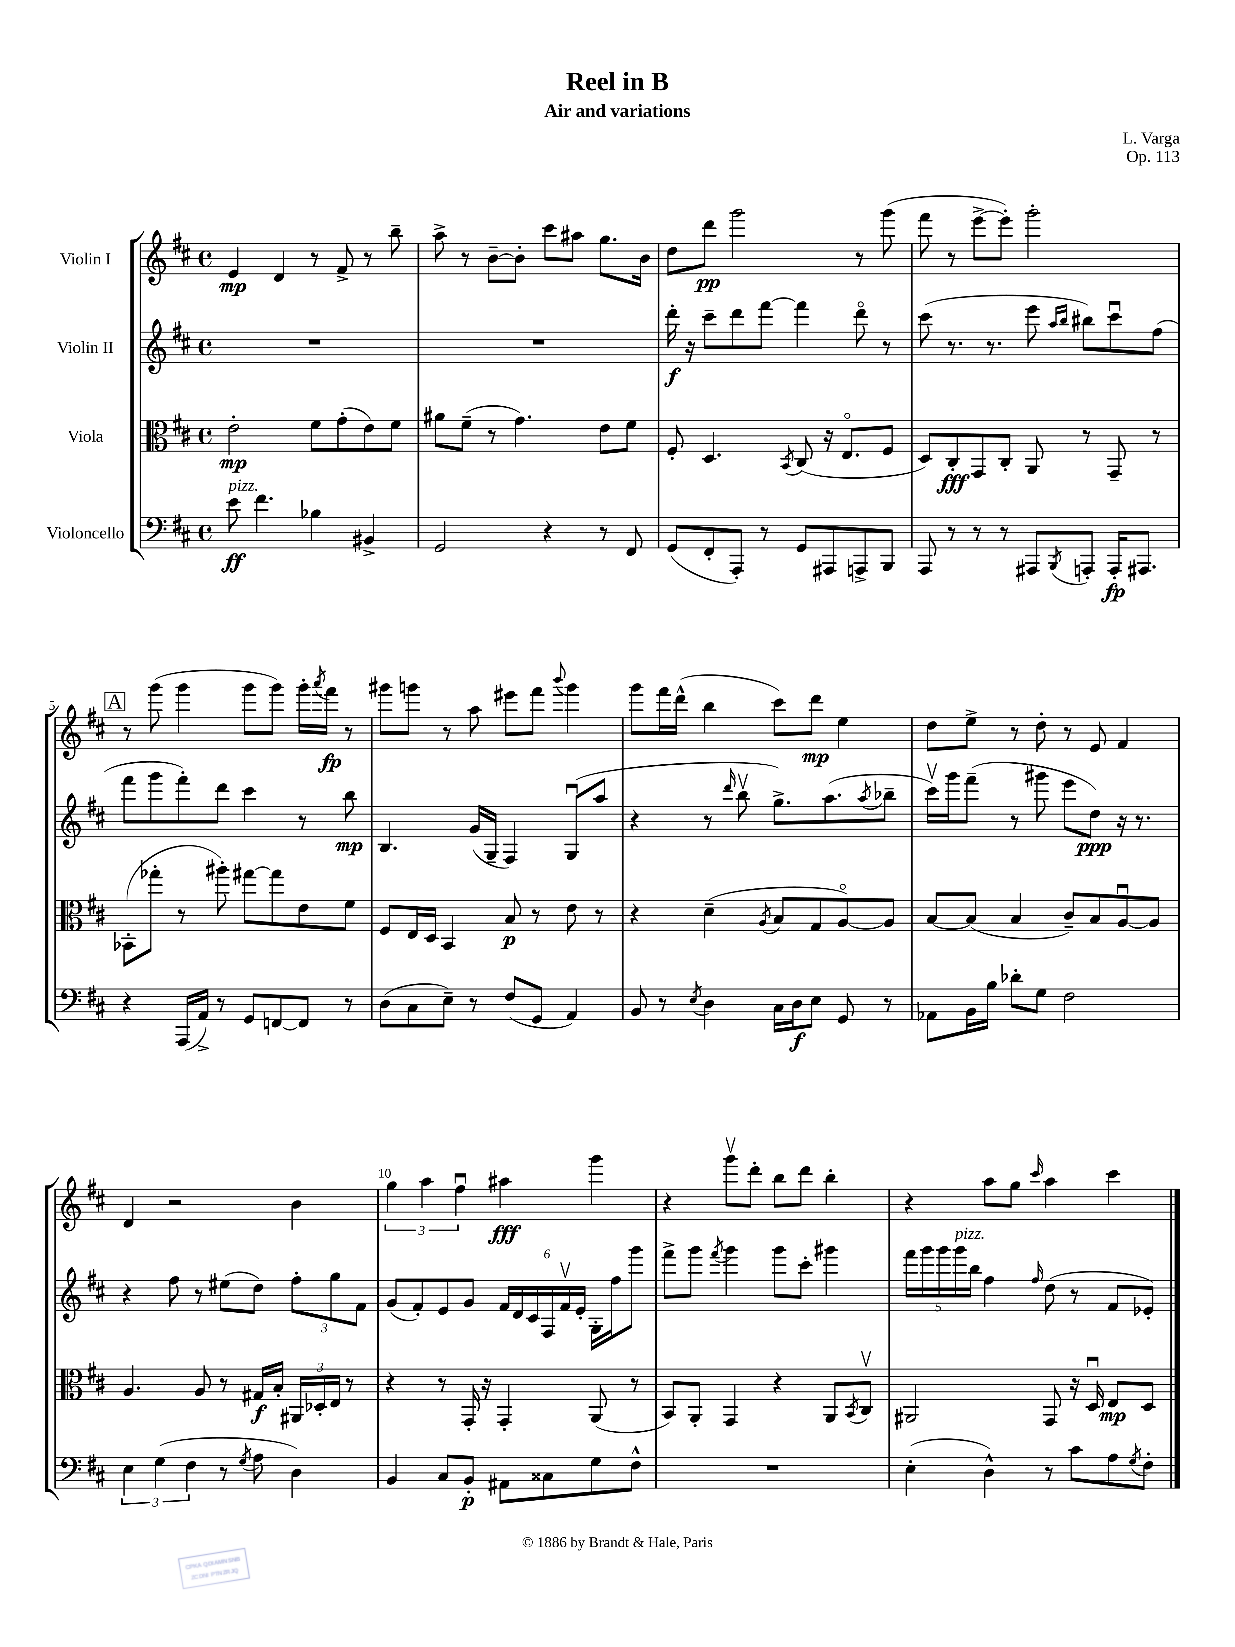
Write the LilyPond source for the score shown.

\header { title = "Reel in B" composer = "L. Varga" subtitle = "Air and variations" opus = "Op. 113" }
<<
\new StaffGroup <<
\new Staff = "s0" \with { instrumentName = "Violin I" } {
    \clef treble \key d \major \defaultTimeSignature \time 4/4
    e'4\mp d'4 r8 fis'8-> r8 b''8-- |
    a''8-> r8 b'8~-- b'8-. cis'''8 ais''8 g''8. b'16 |
    d''8 d'''8\pp g'''2 r8 g'''8( |
    fis'''8 r8 e'''8~-> e'''8-.) g'''2-. |
    \mark \markup { \box "A" } r8 g'''8( g'''4 g'''8 g'''8) g'''16-. \acciaccatura { a'''8 } fis'''16\fp r8 |
    gis'''8 g'''8 r8 a''8 eis'''8 fis'''8 \appoggiatura { b'''8 } g'''4 |
    g'''8 fis'''16 d'''16-^( b''4 cis'''8) d'''8\mp e''4 |
    d''8 e''8-> r8 d''8-. r8 e'8 fis'4 |
    d'4 r2 b'4 |
    \tuplet 3/2 { g''4 a''4 fis''4\downbow } ais''4\fff g'''4 |
    r4 g'''8\upbow d'''8-. b''8 d'''8 b''4-. |
    r4 a''8 g''8 \grace { cis'''16 } a''4 cis'''4 \bar "|." |
}
\new Staff = "s1" \with { instrumentName = "Violin II" } {
    \clef treble \key d \major \defaultTimeSignature \time 4/4
    R1 |
    R1 |
    d'''16-.\f r16 cis'''8-- d'''8 fis'''8~ fis'''4 d'''8\flageolet r8 |
    cis'''8( r8. r8. e'''8 \grace { a''16 b''16 } bis''8) cis'''8\downbow fis''8( |
    \mark \markup { \box "A" } fis'''8 g'''8 fis'''8-.) d'''8 cis'''4 r8 b''8\mp |
    b4. g'16( g16-- fis4) g8\downbow( a''8 |
    r4 r8 \grace { d'''16 } b''8\upbow g''8.->) a''8.( \acciaccatura { a''8 } bes''8-- |
    cis'''16\upbow) g'''16 fis'''8--( r8 gis'''8 e'''8 d''8\ppp) r16 r8. |
    r4 fis''8 r8 eis''8( d''8) \tuplet 3/2 { fis''8-. g''8 fis'8 } |
    g'8( fis'8-.) e'8 g'8 \tuplet 6/4 { fis'16 d'16 cis'16 fis16 fis'16\upbow e'16-. } g16-. fis''16 g'''8 |
    fis'''8-> g'''8 \acciaccatura { fis'''8 } g'''4 g'''8 cis'''8-. gis'''4 |
    \tuplet 5/4 { fis'''16 g'''16 g'''16 g'''16^\markup { \italic "pizz." } b''16 } fis''4 \grace { fis''16 } d''8( r8 fis'8 ees'8-.) \bar "|." |
}
\new Staff = "s2" \with { instrumentName = "Viola" } {
    \clef alto \key d \major \defaultTimeSignature \time 4/4
    e'2-.\mp fis'8 g'8-.( e'8) fis'8 |
    ais'8 fis'8--( r8 g'4.) e'8 fis'8 |
    fis8-. d4. \acciaccatura { b,8 } cis8( r16 e8.\flageolet fis8 |
    d8) cis8-.\fff g,8 cis8-. a,8 r8 g,8-- r8 |
    \mark \markup { \box "A" } bes,8-.( ges''8-. r8 ais''8-.) gis''8~ gis''8 e'8 fis'8 |
    fis8 e16 d16 b,4 b8\p r8 e'8 r8 |
    r4 d'4--( \acciaccatura { a8 } b8 g8 a8~\flageolet) a8 |
    b8~ b8( b4 cis'8--) b8 a8~\downbow a8 |
    a4. a8 r8 gis16\f b16-. \tuplet 3/2 { ais,16 des16-. e16 } r8 |
    r4 r8 g,16-. r16 g,4-. a,8( r8 |
    b,8) a,8-. g,4 r4 a,8 \acciaccatura { b,8 } cis8\upbow |
    ais,2 g,8 r16 d16\downbow e8\mp d8 \bar "|." |
}
\new Staff = "s3" \with { instrumentName = "Violoncello" } {
    \clef bass \key d \major \defaultTimeSignature \time 4/4
    e'8\ff^\markup { \italic "pizz." } fis'4. bes4 bis,4-> |
    g,2 r4 r8 fis,8 |
    g,8( fis,8-. a,,8-.) r8 g,8 ais,,8 a,,8-> b,,8 |
    a,,8 r8 r8 r8 ais,,8 \acciaccatura { b,,8 } a,,8-. a,,16-.\fp ais,,8. |
    \mark \markup { \box "A" } r4 a,,16( a,16->) r8 g,8 f,8~ f,8 r8 |
    d8( cis8 e8--) r8 fis8( g,8 a,4) |
    b,8 r8 \acciaccatura { e8 } d4 cis16 d16\f e8 g,8 r8 |
    aes,8 b,16 b16 des'8-. g8 fis2 |
    \tuplet 3/2 { e4 g4( fis4 } r8 \acciaccatura { g8 } a8 d4) |
    b,4 cis8 b,8-.\p ais,8 cisis8 g8 fis8-^ |
    R1 |
    e4-.( d4-^) r8 cis'8 a8 \acciaccatura { g8 } fis8-. \bar "|." |
}
>>
>>
\layout { \context { \Score \override BarNumber.break-visibility = ##(#f #t #t) barNumberVisibility = #(every-nth-bar-number-visible 5) } }
